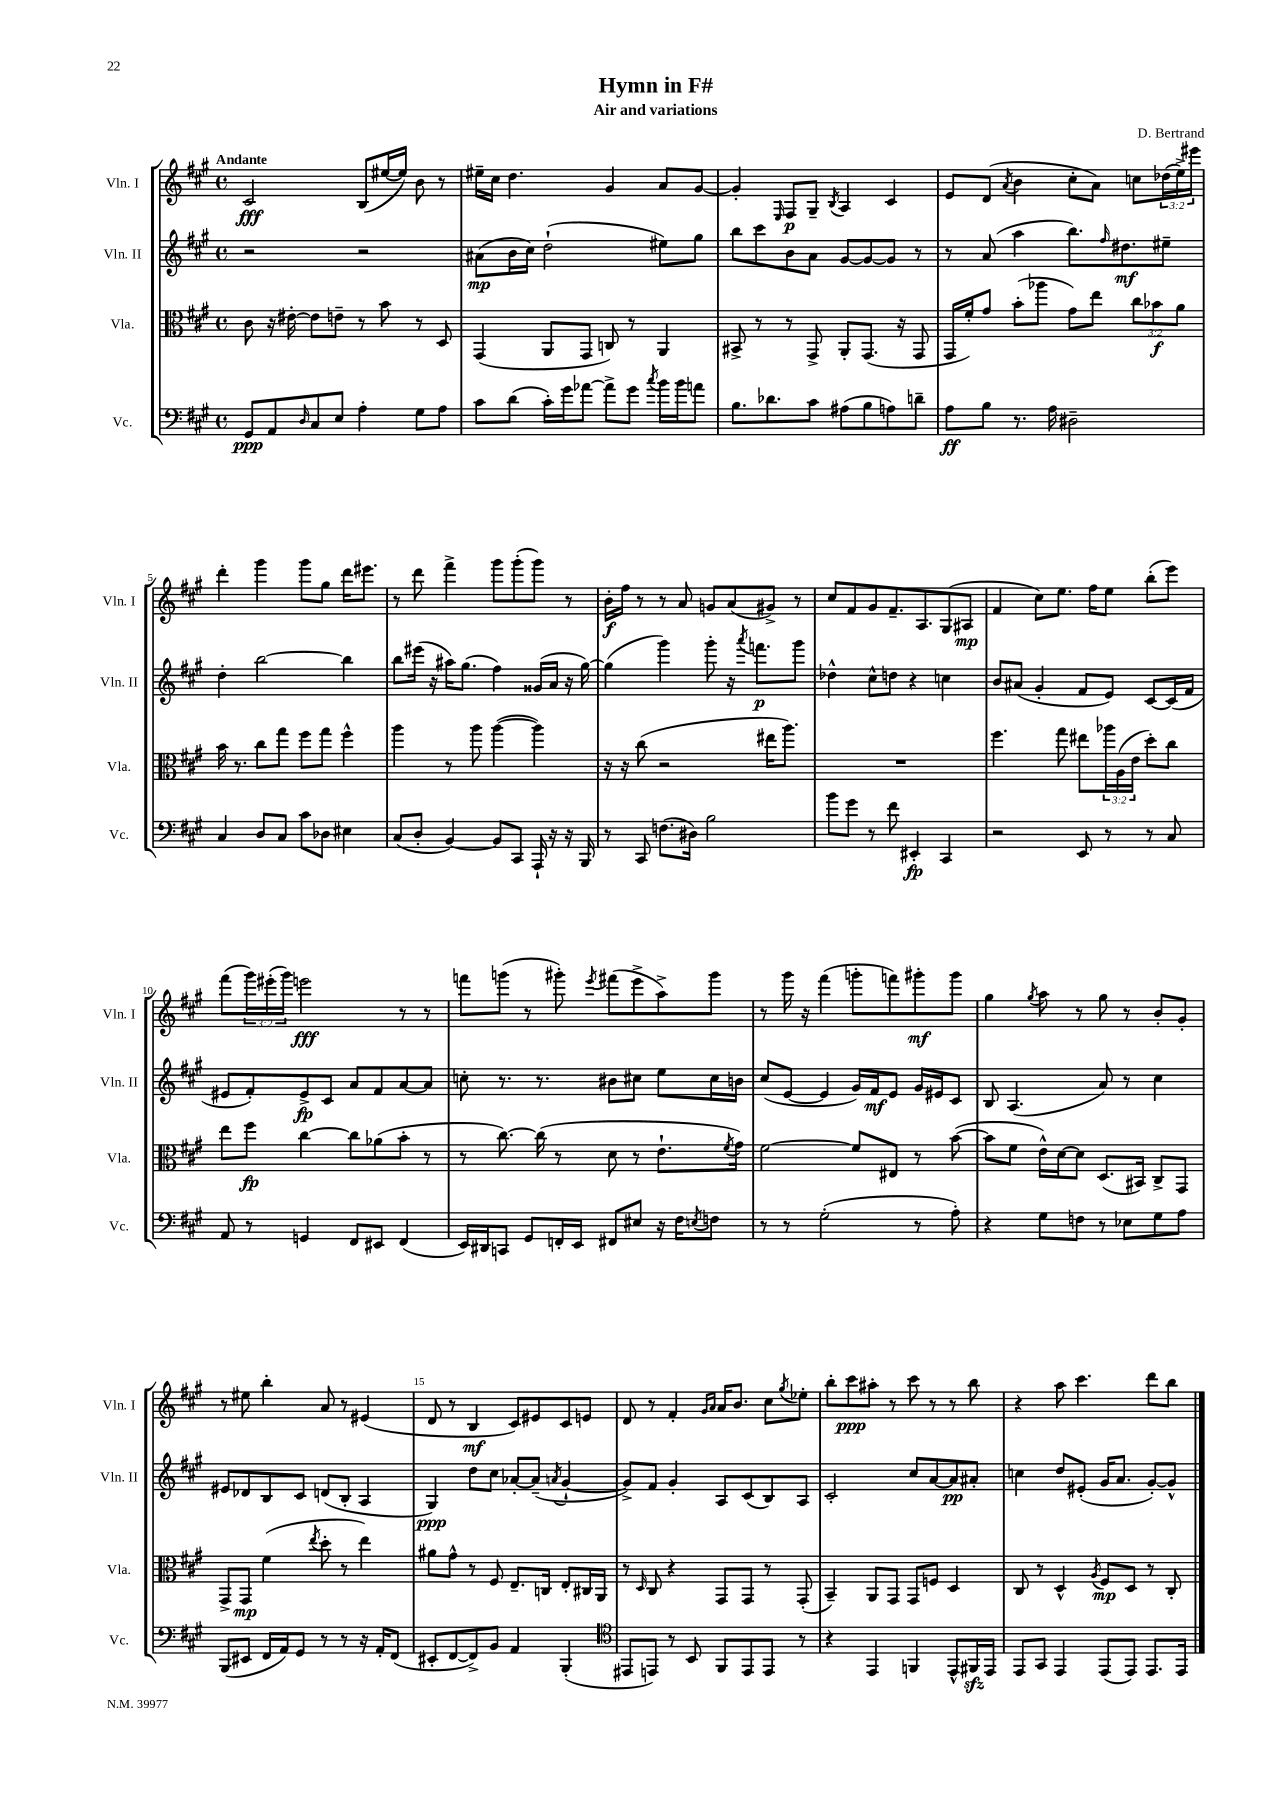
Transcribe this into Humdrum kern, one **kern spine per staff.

**kern	**kern	**kern	**kern
*staff4	*staff3	*staff2	*staff1
*clefF4	*clefC3	*clefG2	*clefG2
*k[f#c#g#]	*k[f#c#g#]	*k[f#c#g#]	*k[f#c#g#]
*M4/4	*M4/4	*M4/4	*M4/4
*met(c)	*met(c)	*met(c)	*met(c)
8GG#	8c#	2r	2c#
8AA	16r	.	.
.	[16e#'	.	.
16qqD	.	.	.
8C#	8e#]	.	.
8E	8e~	.	.
4A'	8r	2r	(8B
.	8b	.	[16ee#
.	.	.	16ee#])
8G#	8r	.	8b
8A	8D	.	8r
=	=	=	=
8c#	(4GG#	(8a#	16ee#~
.	.	.	16cc#
(8d	.	16b	4.dd
.	.	16cc#)	.
16c#')	8AA	(2dd`	.
16g#	.	.	.
[8a-	8GG#	.	.
8a-^]	8C)	.	4g#
8g#	8r	.	.
8qcc#	.	.	.
16b	4AA	8ee#)	8a
16b	.	.	.
8a	.	8gg#	[8g#
=	=	=	=
8.B	8BB#^	8bb	4g#']
.	8r	8ccc#	.
8.d-	.	.	.
.	.	.	16qqE
.	8r	8b	8F#
8c#	8GG#^	8a	8G#~
.	.	.	8qB
(8A#	8AA'	[8g#	4A
8B	(8.GG#	8g#_	.
8A)	.	8g#]	4c#
.	16r	.	.
8d~	8GG#	8r	.
=	=	=	=
8A	16GG#	8r	8e
.	16f#')	.	.
8B	8g#	(8a	(8d
.	.	.	8qa
8.r	(8b'	4aa	4b
.	8aa-	.	.
16A	.	.	.
2D#~	8g#)	8.bb)	8cc#'
.	8ee	.	8a)
.	.	16qqff#	.
.	.	8.dd#	.
.	12cc#	.	8cc
.	12b-	.	.
.	.	8ee#~	(24dd-
.	12a	.	24ee^)
.	.	.	24eee#
=	=	=	=
4C#	16b	4dd'	4ddd'
.	8.r	.	.
8D	8cc#	[2bb	4ggg#
8C#	8gg#	.	.
8c#	8ff#	.	8ggg#
8D-	8gg#	.	8gg#
4E#	4ff#^^	4bb]	16ddd
.	.	.	8.eee#
=	=	=	=
(8C#	4aa	8bb	8r
8D'	.	(16eee#	8ddd
.	.	16r	.
[4BB)	8r	16aa#)	4fff#^
.	.	(8.gg#	.
.	8aa	.	.
8BB]	([4aa	4ff#)	8ggg#
8CC#	.	.	(8ggg#'
16AAA`	4aa])	(16g##	8ggg#)
16r	.	16a	.
16r	.	16r	8r
16BBB	.	[16gg#)	.
=	=	=	=
8r	16r	(4gg#]	16b'
.	16r	.	16ff#
8CC#	(8cc#	.	8r
(8.F	2r	4ggg#)	8r
.	.	.	8a
16D#)	.	.	.
2B	.	8ggg#'	8g
.	.	16r	(8a
.	.	8qaaa	.
.	.	8.fff	.
.	16ee#	.	8g#^)
.	8.aa)	.	.
.	.	8ggg#	8r
=	=	=	=
8b	1r	4dd-^^	8cc#
8g#	.	.	8f#
8r	.	8cc#^^	8g#
8f#	.	8dd	8.f#~
4EE#'	.	4r	.
.	.	.	8.A
4CC#	.	4cc	(8G#
.	.	.	8A#
=	=	=	=
2r	4.ff#	8b	4f#
.	.	(8a#	.
.	.	4g#'	8cc#)
.	8gg#	.	8.ee
8EE	8ee#	8f#	.
.	.	.	16ff#
8r	24aa-	8e)	8ee
.	(24A	.	.
.	24e	.	.
8r	8dd')	[8c#	(8bb'
8C#	8cc#	(16c#]	8eee)
.	.	16f#	.
=	=	=	=
8AA	8ee	8e#	(8fff#
8r	8ff#	8f#')	24ggg#)
.	.	.	(24eee#'
.	.	.	24ggg#)
4GG	[4cc#	8e#^	2eee
.	.	8c#	.
8FF#	8cc#]	8a	.
8EE#	(8a-	8f#	.
(4FF#	8b'	[8a	8r
.	8r	8a]	8r
=	=	=	=
16EE)	8r	8cc'	8fff
16DD#	.	.	.
8CC	[8.cc#)	8.r	(8ggg
8GG#	.	.	8r
.	(16cc#]	8.r	.
16FF'	8r	.	8ggg#')
16EE	.	.	.
.	.	.	8qeee
8FF#	8d	8b#	(8fff#
8E#	8r	8cc#	8eee^
16r	8.e`	8ee	8aa^)
16F#	.	.	.
8qE	.	.	.
8F	.	16cc#	8ggg#
.	8qf#	.	.
.	16g#)	16b	.
=	=	=	=
8r	[2f#	(8cc#	8r
8r	.	[8e	16ggg#
.	.	.	16r
(2G#'	.	4e]	(4fff#
.	8f#]	16g#)	8ggg'
.	.	16f#	.
.	8E#	8e	8fff)
8r	8r	16g#	8ggg#'
.	.	16e#	.
8A')	([8b	8c#	8ggg#
=	=	=	=
4r	8b]	8B	4gg#
.	8f#	(4.A	.
.	.	.	8qgg#
8G#	16e^^)	.	8aa
.	[16d	.	.
8F	8d]	.	8r
8r	(8.D	8a)	8gg#
8E-	.	8r	8r
.	16BB#)	.	.
8G#	8C#^	4cc#	8b'
8A	8GG#	.	8g#'
=	=	=	=
(8BBB	8GG#^	8e#	8r
8EE#	8GG#	8d-	8ee#
16FF#	(4f#	8B	4bb'
16AA)	.	.	.
8GG#	.	8c#	.
.	8qee	.	.
8r	8dd'	(8d	8a
8r	8r	8B'	8r
16r	4ee)	4A	(4e#
16AA'	.	.	.
(8FF#	.	.	.
=	=	=	=
8EE#'	8a#	4G#)	8d
[8FF#	8g#^^	.	8r
8FF#^])	8r	8dd	4B
8BB	8F#	8cc#	.
4AA	8.E~	[8a-'	8c#)
.	.	(8a-~]	8e#
.	16C	.	.
.	.	8qa	.
(4BBB'	8E'	[4g#`	8c#
.	16C#	.	8e
.	16AA	.	.
=	=	=	=
*clefC4	*	*	*
8EE#	8r	8g#^])	8d
.	16qqD	.	.
8EE)	8C#	8f#	8r
8r	4r	4g#'	4f#'
8BB	.	.	.
.	.	.	16qqg#
.	.	.	16qqa
8FF#	8GG#	8A	16a
.	.	.	8.b
8EE	8GG#	(8c#	.
8EE	8r	8B)	8cc#
.	.	.	8qgg#
8r	(8GG#'	8A	8ee-'
=	=	=	=
4r	4BB~)	2c#'	8bb'
.	.	.	8ccc#
4EE	8AA	.	8aa#'
.	8GG#	.	8r
4FF	8GG#	8cc#	8ccc#
.	8F	[8a	8r
8EE^^	4D	8a]	8r
16FF#	.	8a#'	8bb
16EE	.	.	.
=	=	=	=
8EE	8C#	4cc	4r
8GG#	8r	.	.
4EE	4D^^	8dd	8aa
.	.	(8e#'	4.ccc#
.	8qA	.	.
(8EE	8F#	16g#	.
.	.	8.a	.
8EE)	8D	.	.
8.EE	8r	[8g#')	8ddd
.	8C#'	8g#^^]	8bb
16EE	.	.	.
==	==	==	==
*-	*-	*-	*-
